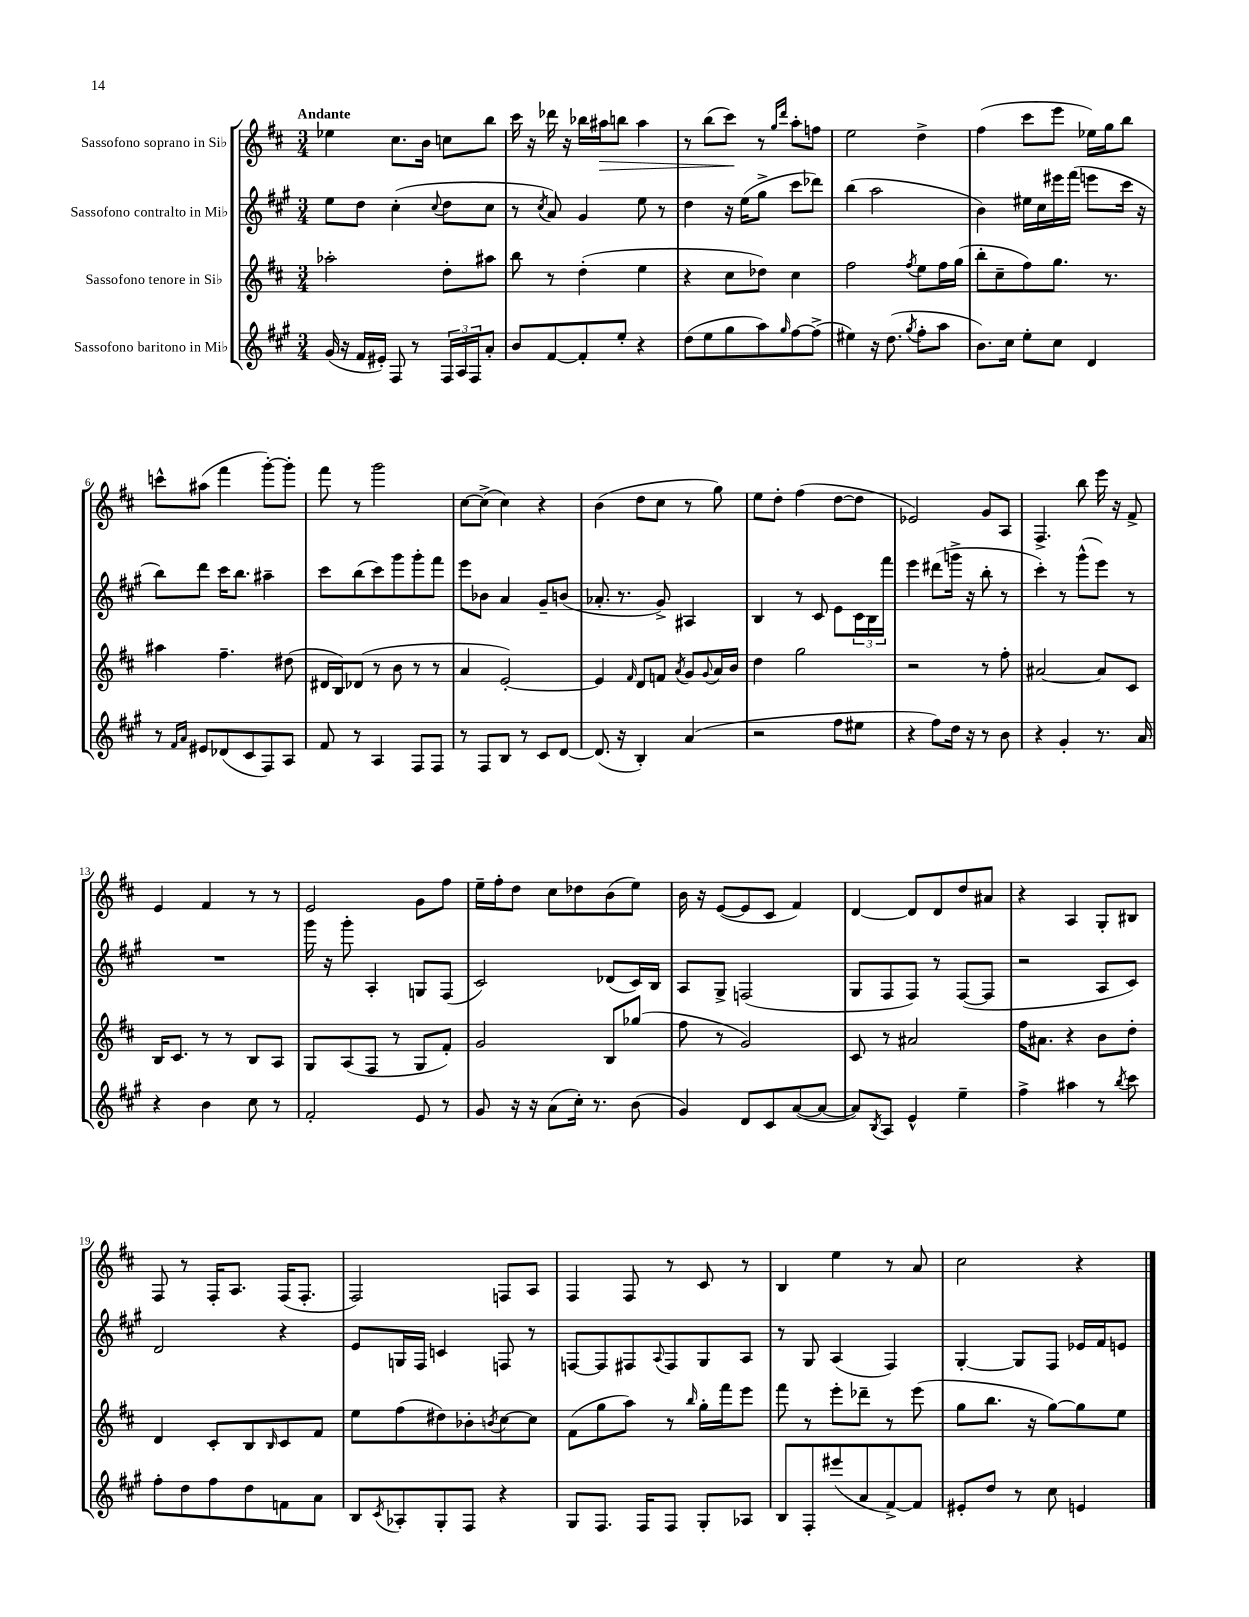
<<
\new StaffGroup <<
\new Staff = "s0" \with { instrumentName = "Sassofono soprano in Sib" } {
    \clef treble \key d \major \numericTimeSignature \time 3/4 \tempo "Andante"
    ees''4 cis''8. b'16 c''8 b''8 |
    cis'''16 r16 des'''16 r16 bes''16 ais''16\> b''8 ais''4 |
    r8 b''8( cis'''8\!) r8 \grace { g''16 d'''16 } a''8-. f''8 |
    e''2 d''4-> |
    fis''4( cis'''8 e'''8 ees''16) g''16 b''8 |
    c'''8-^ ais''8( fis'''4 g'''8~-.) g'''8-. |
    fis'''8 r8 g'''2 |
    cis''8~ cis''8->( cis''4) r4 |
    b'4( d''8 cis''8 r8 g''8) |
    e''8 d''8-. fis''4( d''8~ d''8 |
    ees'2) g'8 a8 |
    fis4.-> b''8 e'''16 r16 fis'8-> |
    e'4 fis'4 r8 r8 |
    e'2 g'8 fis''8 |
    e''16-- fis''16-. d''8 cis''8 des''8 b'8( e''8) |
    b'16 r16 e'8~( e'8 cis'8 fis'4) |
    d'4~ d'8 d'8 d''8 ais'8 |
    r4 a4 g8-. bis8 |
    fis8 r8 fis16-. a8. fis16( fis8.-. |
    fis2) f8 a8 |
    fis4 fis8 r8 cis'8 r8 |
    b4 e''4 r8 a'8 |
    cis''2 r4 \bar "|." |
}
\new Staff = "s1" \with { instrumentName = "Sassofono contralto in Mib" } {
    \clef treble \key a \major \numericTimeSignature \time 3/4
    e''8 d''8 cis''4-.( \appoggiatura { cis''8 } d''8 cis''8 |
    r8 \acciaccatura { cis''8 } a'8) gis'4 e''8 r8 |
    d''4 r16 e''16( gis''8-> cis'''8 des'''8) |
    b''4( a''2 |
    b'4) eis''16 cis''16 eis'''16 fis'''16( e'''8 cis'''16 r16 |
    b''8) d'''8 cis'''16 b''8. ais''4-- |
    cis'''8 b''8( cis'''8) gis'''8 gis'''8-. fis'''8 |
    e'''8 bes'8 a'4 gis'8-- b'8( |
    aes'8.-. r8. gis'8->) ais4 |
    b4 r8 cis'8 e'8 \tuplet 3/2 { cis'16 b16 fis'''16 } |
    e'''4 dis'''8( g'''16-> r16 b''8-. r8 |
    cis'''4-.) r8 gis'''8-^( e'''8) r8 |
    R2. |
    gis'''16 r16 gis'''8-. a4-. g8 fis8( |
    cis'2) des'8( cis'16) b16 |
    a8 gis8-> f2( |
    gis8 fis8 fis8) r8 fis8~( fis8 |
    r2 a8 cis'8) |
    d'2 r4 |
    e'8 g16 fis16 c'4 f8 r8 |
    f8~ f8 fis8 \appoggiatura { a8 } fis8 gis8 a8 |
    r8 gis8 a4( fis4) |
    gis4~-. gis8 fis8 ees'16 fis'16 e'8 \bar "|." |
}
\new Staff = "s2" \with { instrumentName = "Sassofono tenore in Sib" } {
    \clef treble \key d \major \numericTimeSignature \time 3/4
    aes''2-. d''8-. ais''8 |
    b''8 r8 d''4-.( e''4 |
    r4 cis''8 des''8) cis''4 |
    fis''2 \acciaccatura { fis''8 } e''8 fis''16 g''16( |
    b''8-. cis''8-- fis''8) g''8. r8. |
    ais''4 fis''4.-- dis''8( |
    dis'16 b16) des'8( r8 b'8 r8 r8 |
    a'4 e'2~-.) |
    e'4 \grace { fis'16 } d'8 f'8 \acciaccatura { a'8 } g'8 \appoggiatura { g'8 } a'16 b'16 |
    d''4 g''2 |
    r2 r8 fis''8-. |
    ais'2~ ais'8 cis'8 |
    b16 cis'8. r8 r8 b8 a8 |
    g8 a8( fis8 r8 g8 fis'8-.) |
    g'2 b8 ges''8( |
    fis''8 r8 g'2) |
    cis'8 r8 ais'2 |
    fis''16 ais'8. r4 b'8 d''8-. |
    d'4 cis'8-. b8 \grace { b16 } cis'8 fis'8 |
    e''8 fis''8( dis''8) bes'8-. \acciaccatura { b'8 } cis''8~ cis''8 |
    fis'8( g''8 a''8) r8 \grace { b''16 } g''16-. fis'''16 e'''8 |
    fis'''8 r8 e'''8-. des'''8-- r8 e'''8( |
    g''8 b''8. r16 g''8~) g''8 e''8 \bar "|." |
}
\new Staff = "s3" \with { instrumentName = "Sassofono baritono in Mib" } {
    \clef treble \key a \major \numericTimeSignature \time 3/4
    gis'16( r16 fis'16 eis'16-.) fis8 r8 \tuplet 3/2 { fis16 a16 fis16 } a'8-. |
    b'8 fis'8~ fis'8-. e''8-. r4 |
    d''8( e''8 gis''8 a''8) \grace { gis''16 } fis''8~ fis''8->( |
    eis''4) r16 d''8.( \acciaccatura { gis''8 } fis''8-. a''8 |
    b'8.) cis''16 e''8-. cis''8 d'4 |
    r8 \grace { fis'16 a'16 } eis'8 des'8( cis'8 fis8) a8 |
    fis'8 r8 a4 fis8 fis8 |
    r8 fis8 b8 r8 cis'8 d'8~ |
    d'8.( r16 b4-.) a'4( |
    r2 fis''8 eis''8 |
    r4 fis''8) d''16 r16 r8 b'8 |
    r4 gis'4-. r8. a'16 |
    r4 b'4 cis''8 r8 |
    fis'2-. e'8 r8 |
    gis'8 r16 r16 a'8( cis''16-.) r8. b'8( |
    gis'4) d'8 cis'8 a'8~( a'8~ |
    a'8) \acciaccatura { b8 } a8 e'4-^ e''4-- |
    fis''4-> ais''4 r8 \acciaccatura { b''8 } cis'''8 |
    fis''8-. d''8 fis''8 d''8 f'8 a'8 |
    b8 \acciaccatura { cis'8 } aes8-. gis8-. fis8 r4 |
    gis8 fis8. fis16 fis8 gis8-. aes8 |
    b8 fis8-. eis'''8( a'8 fis'8~->) fis'8 |
    eis'8-. d''8 r8 cis''8 e'4 \bar "|." |
}
>>
>>
